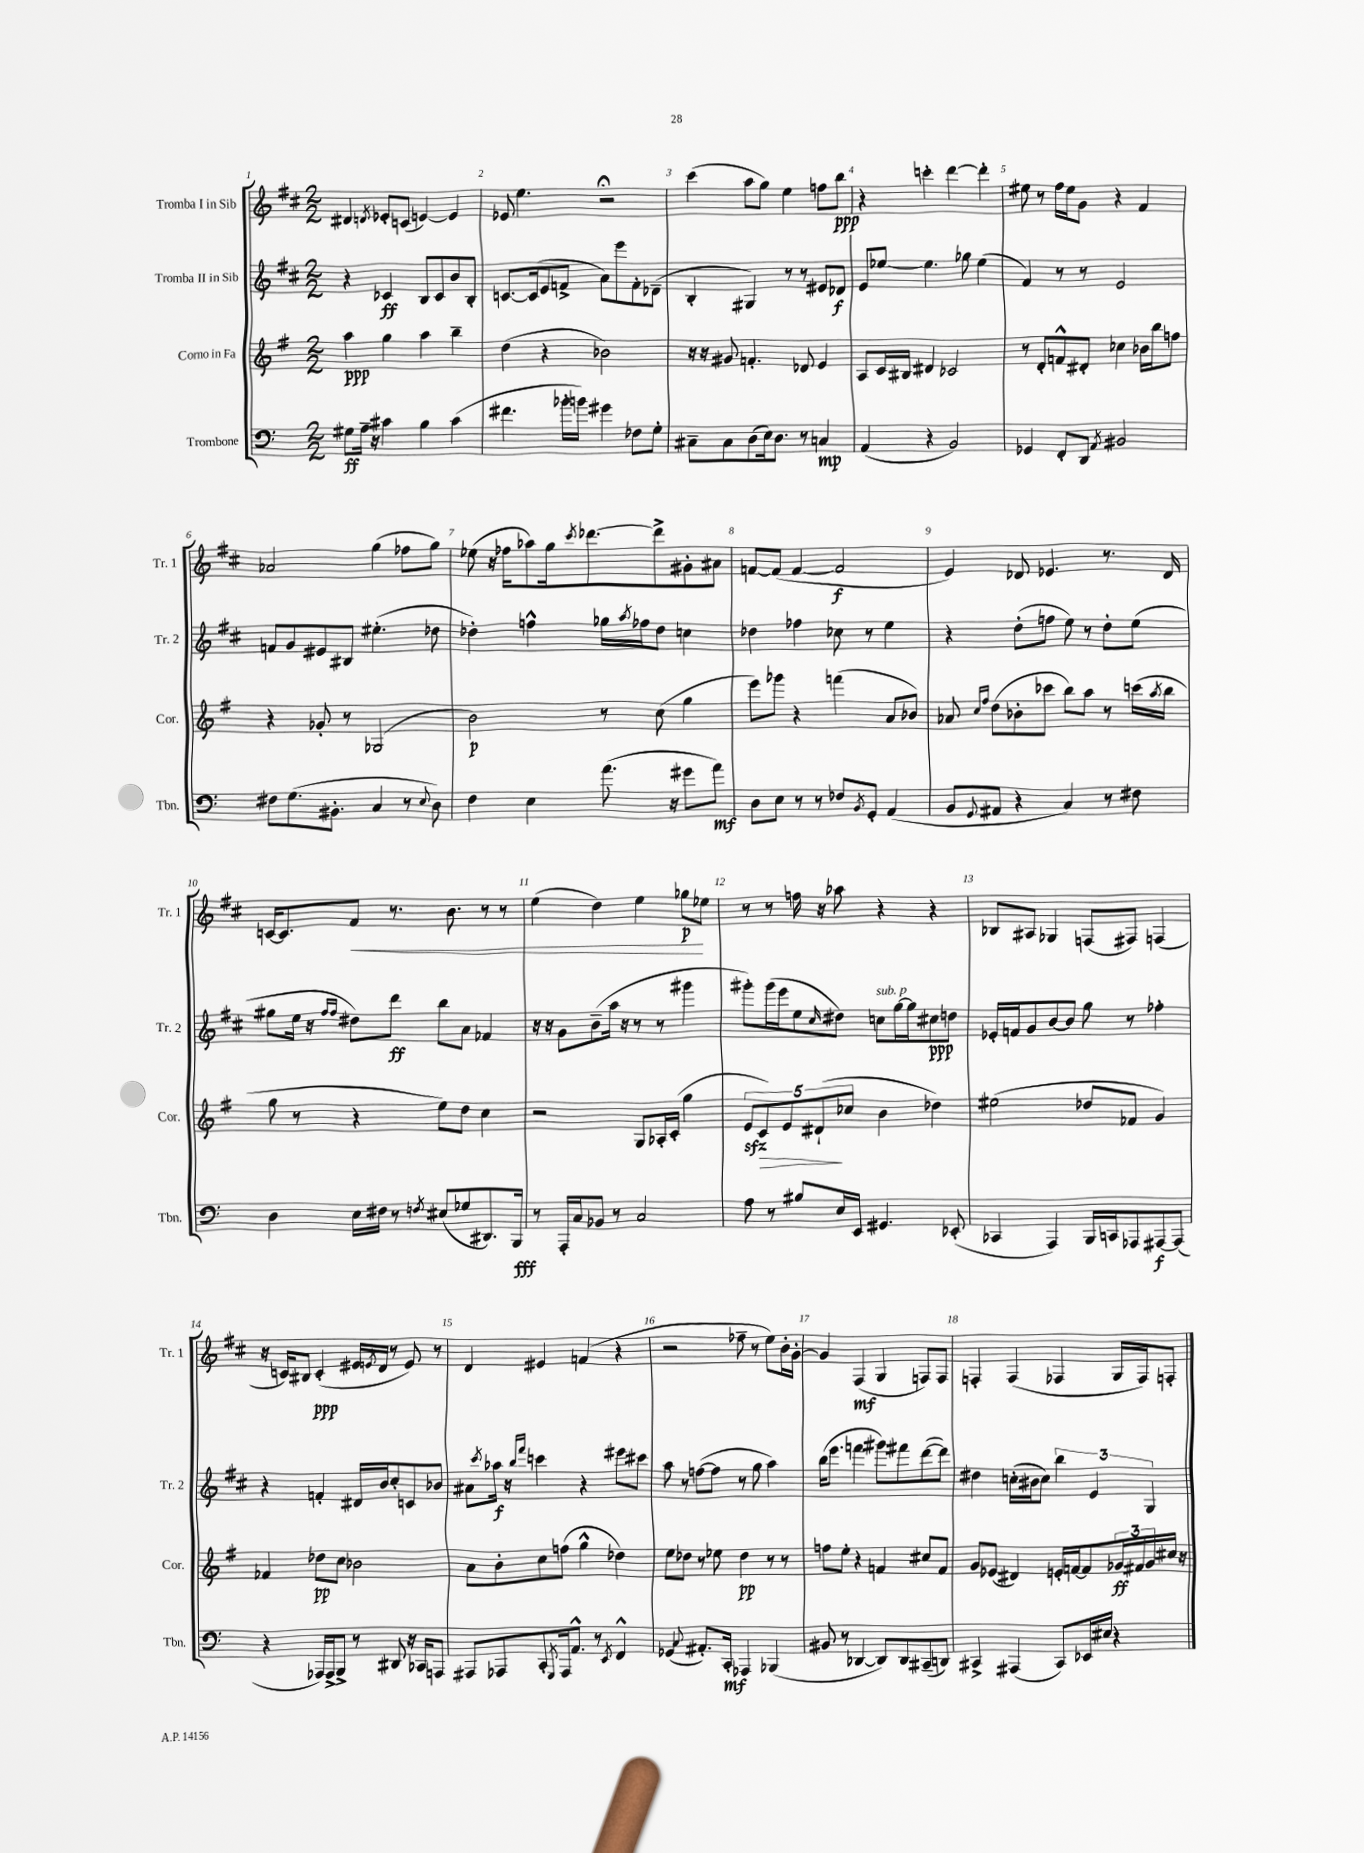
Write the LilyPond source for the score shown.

<<
\new StaffGroup <<
\new Staff = "s0" \with { instrumentName = "Tromba I in Sib" shortInstrumentName = "Tr. 1" } {
    \clef treble \key d \major \numericTimeSignature \time 2/2
    dis'4 \acciaccatura { d'8 } ees'8-. c'8( e'4~) e'4 |
    ees'8 e''4. r2\fermata |
    cis'''4( a''8 g''8) e''4 f''8 b''8\ppp |
    r4 c'''4-. d'''4~ d'''4-. |
    eis''8 r8 fis''16 eis''16 g'8 r4 fis'4 |
    aes'2 g''4( fes''8 g''8) |
    ees''8( r16 fes''16 aes''8) g''16 \acciaccatura { cis'''8 } des'''8.~ des'''8-> gis'8-. ais'8 |
    f'8~ f'8( f'4~ f'2\f |
    e'4) des'8 ees'4. r8. des'16 |
    c'16~ c'8. fis'8\< r8. b'8. r8 r8 |
    e''4( d''4) e''4 ges''8\p\! ees''8 |
    r8 r8 f''16 r16 aes''8 r4 r4 |
    bes8 ais8 ges4 f8( fis8) f4( |
    r16 c'16) bis8 c'4-.\ppp( eis'16 \acciaccatura { e'8 } d'16 r8 e'8) r8 |
    d'4 eis'4 f'4( r4 |
    r2 fes''8-- r8 e''8) b'16-. g'16~-. |
    g'4 fis4\mf( g4 f8) f8 |
    f4-. f4( fes4 g16 fes16) f8-. \bar "|." |
}
\new Staff = "s1" \with { instrumentName = "Tromba II in Sib" shortInstrumentName = "Tr. 2" } {
    \clef treble \key d \major \numericTimeSignature \time 2/2
    r4 ces'4\ff b8 ces'8 b'8 b8-. |
    c'8.~ c'16( e'8 f'8-> a'8) e'''8 f'8-. des'8--( |
    b4-. gis4) r8 r8 eis'8 des'8\f |
    e'8 ees''8~ ees''4. ges''8 ees''4( |
    fis'4) r8 r8 e'2 |
    f'8 g'8 eis'8 bis8 eis''4.-.( des''8 |
    des''4-.) f''4-^ ges''16 \acciaccatura { a''8 } fes''16 des''8 c''4 |
    des''4 fes''4 ces''8 r8 e''4 |
    r4 d''8-.( f''8 e''8) r8 d''8-. e''8( |
    gis''8 e''16 r16 \grace { fis''16 fis''16 } dis''8) d'''8\ff b''8 a'8 fes'4 |
    r16 r16 g'8 b'8--( a''16 r16 r8 r8 gis'''4 |
    gis'''8-.) gis'''16( e'''16 e''8 \grace { cis''16 } dis''8) c''8^\markup { \italic "sub. p" } g''16~ g''16 cis''8\ppp d''8 |
    ees'16-. f'16 g'8 b'8~ b'8 g''8 r8 fes''4-. |
    r4 f'4-. dis'16 b'16 cis''8-. c'8 bes'8 |
    ais'8 \acciaccatura { cis'''8 } aes''16\f r16 \grace { b''16 fis'''16 } c'''4 r4 eis'''8 cis'''8 |
    a''8 r8 f''8~( f''8 r8 g''8 a''4) |
    b''16( e'''8. f'''4 gis'''8) fis'''8 d'''8~( d'''8) |
    dis''4 c''16-.( bis'16 c''8) \tuplet 3/2 { b''4 e'4 g4 } \bar "|." |
}
\new Staff = "s2" \with { instrumentName = "Corno in Fa" shortInstrumentName = "Cor." } {
    \clef treble \key g \major \numericTimeSignature \time 2/2
    a''4\ppp g''4 a''4 b''4-- |
    d''4( r4 bes'2) |
    r16 r16 gis'8 f'4.-. des'8 e'4 |
    a8 c'16 bis16 dis'4 ces'2 |
    r8 d'8-. f'8-^ dis'8-. ces''4 bes'16 b''16 f''8 |
    r4 ges'8-. r8 ges2( |
    b'2\p) r8 c''8( g''4 |
    e'''8) ges'''8 r4 f'''4( a'8 bes'8) |
    aes'8 \grace { c''16 fis''16 } d''8( bes'8-. ces'''8 b''8) a''8 r8 c'''16( \acciaccatura { a''8 } b''16 |
    g''8 r8 r4 e''8) d''8 c''4 |
    r2 g8 aes16-. c'16-.( g''4 |
    \tuplet 5/4 { e'8\sfz c'8\>) e'8 dis'8-!\!( ces''8 } b'4 des''4) |
    eis''2( des''8 fes'8 g'4) |
    fes'4 des''8\pp c''8 bes'2 |
    a'8 b'8-. c''8 f''8( g''4-^ des''4) |
    e''8 des''8 r8 ees''8 des''4\pp r8 r8 |
    f''8 e''8-. r4 f'4 cis''8 f'8 |
    g'8 ees'8( dis'4) e'16-. f'16~ f'8 \tuplet 3/2 { ges'16\ff fis'16 ges'16 } cis''16 r16 \bar "|." |
}
\new Staff = "s3" \with { instrumentName = "Trombone" shortInstrumentName = "Tbn." } {
    \clef bass \key c \major \numericTimeSignature \time 2/2
    gis8\ff a16-- r16 cis'4 b4 cis'4( |
    fis'4. bes'16-. b'16) gis'4 fes8 g8-. |
    cis8-- cis8 d8( e16) d8. r8 c4\mp |
    a,4( r4 b,2) |
    ges,4 f,8-. d,8 \acciaccatura { a,8 } bis,2 |
    fis8 g8.( bis,8.-. c4 r8 \appoggiatura { e8 } d8) |
    f4 e4 a'8.( r16 gis'8 a'8\mf) |
    d8 e8 r8 r8 fes8 \acciaccatura { b,8 } g,8-. a,4( |
    b,8 \appoggiatura { g,8 } ais,8 r4 c4) r8 fis8 |
    d4 e16 fis16 r8 \acciaccatura { f8 } eis8( ges8 dis,8.) b,,16\fff |
    r8 a,,16-. c16 bes,8 r8 c2 |
    a8 r8 bis8 e16 e,16 gis,4. ees,8-.( |
    ces,4 a,,4) b,,16 c,16 aes,,8 ais,,8~\f ais,,8( |
    r4 aes,,16) aes,,16-> b,,8-> r8 dis,8 r16 ces,16 a,,8 |
    ais,,8 aes,,8 c,8-. \acciaccatura { g,,8 } aes,,16 a,8.-^ r8 \acciaccatura { e,8 } f,4-^ |
    ges,4( \appoggiatura { c8 } ais,8.-.) c,16-.\mf aes,,4 bes,,4( |
    bis,8 r8 des,4~ des,8) des,8 cis,8--( d,8) |
    cis,4-> ais,,4( cis,8) ees,16 eis16 r4 \bar "|." |
}
>>
>>
\layout { \context { \Score \override BarNumber.break-visibility = ##(#f #t #t) barNumberVisibility = #all-bar-numbers-visible } }
